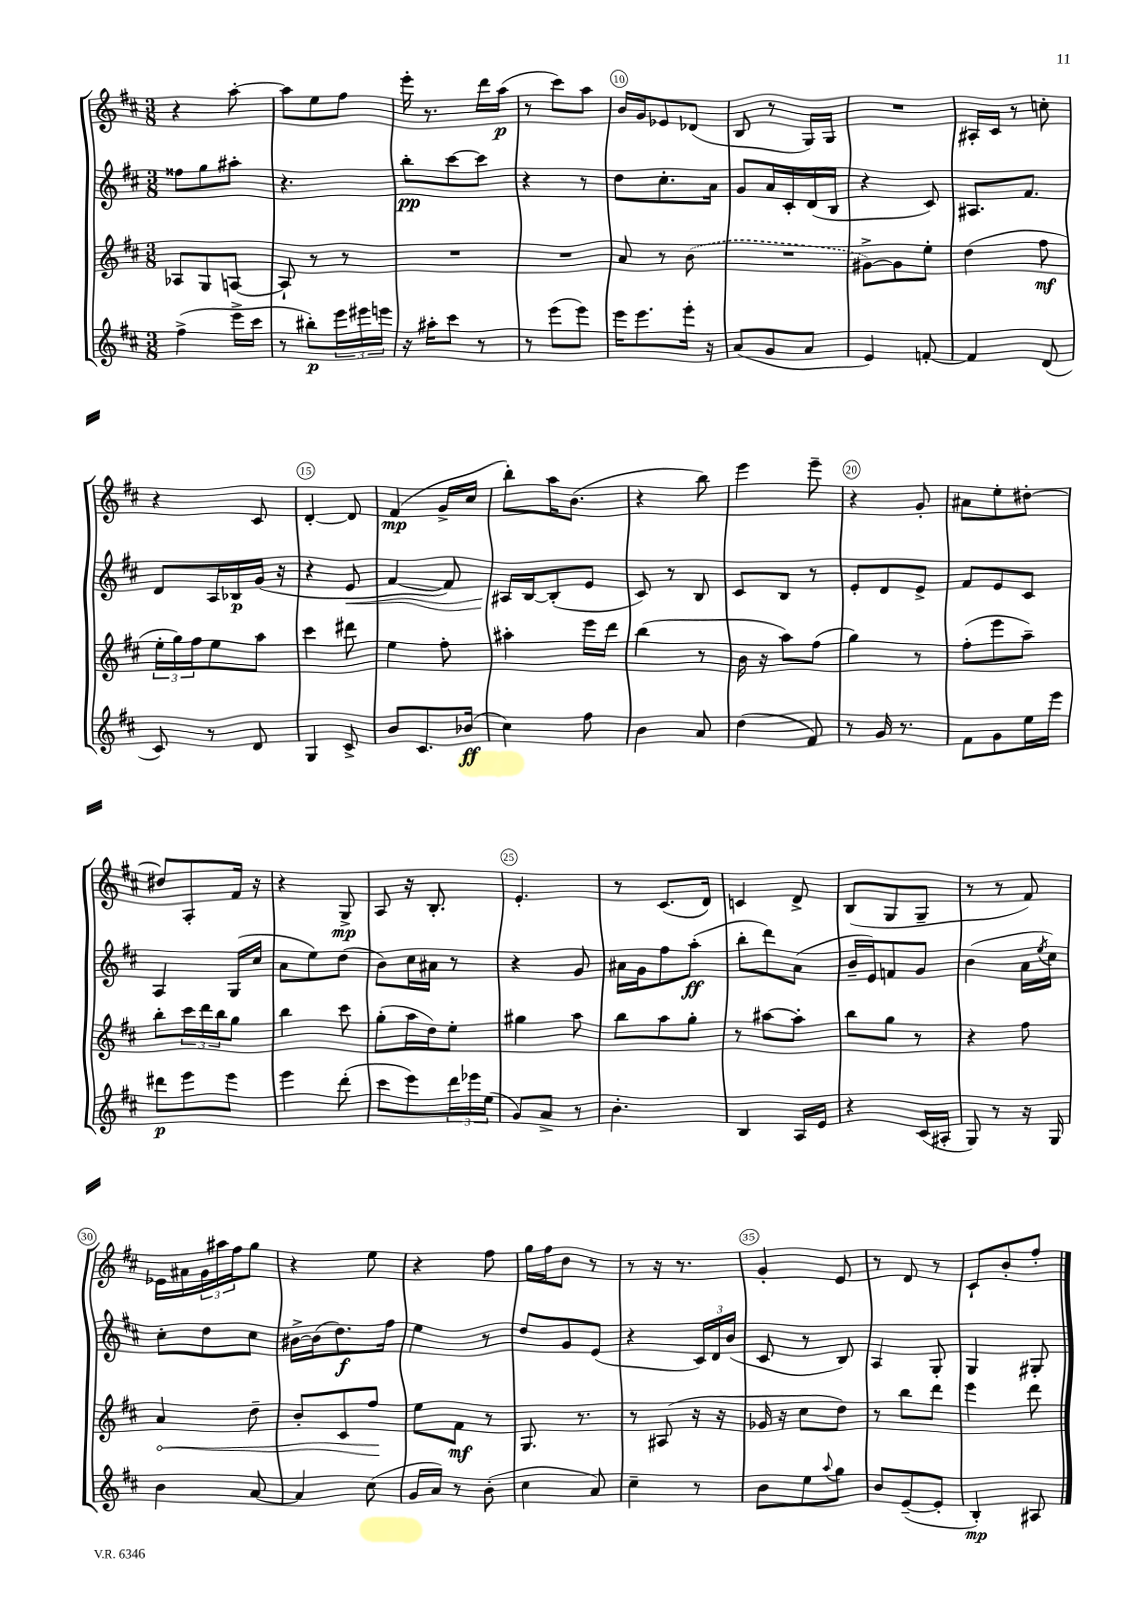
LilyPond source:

<<
\new StaffGroup <<
\new Staff = "s0" {
    \clef treble \key d \major \numericTimeSignature \time 3/8
    r4 a''8~-. |
    a''8 e''8 fis''8 |
    e'''16-. r8. d'''16 a''16\p( |
    r8 cis'''8) a''8 |
    b'16 g'16 ees'8 des'8( |
    b8 r8 g16) g16 |
    R4. |
    ais16-. cis'16 r8 c''8-. |
    r4 cis'8 |
    d'4~-. d'8 |
    fis'4\mp( g'16-> cis''16 |
    b''8-.) a''16 b'8.( |
    r4 b''8) |
    e'''4 e'''8-- |
    r4 g'8-. |
    ais'8 e''8-. dis''8~-. |
    dis''8 a8-. fis'16 r16 |
    r4 g8->\mp |
    a8 r16 b8.-. |
    e'4.-. |
    r8 cis'8.( d'16) |
    c'4 d'8-> |
    b8( g8 g8-- |
    r8 r8 fis'8) |
    ees'16 ais'16 \tuplet 3/2 { g'16 ais''16 fis''16 } g''8 |
    r4 e''8 |
    r4 fis''8 |
    g''16 fis''16 b'8 r8 |
    r8 r16 r8. |
    g'4-. e'8 |
    r8 d'8 r8 |
    cis'8-! b'8-. fis''8-. \bar "|." |
}
\new Staff = "s1" {
    \clef treble \key d \major \numericTimeSignature \time 3/8
    fisis''8 g''8 ais''8-. |
    r4. |
    b''8-.\pp cis'''8~ cis'''8 |
    r4 r8 |
    d''8 cis''8.-. a'16 |
    g'8 a'16 cis'16-. d'16( b16 |
    r4 cis'8) |
    ais8. fis'8. |
    d'8 a16 bes16\p g'16( r16 |
    r4 e'8\< |
    fis'4~ fis'8) |
    ais16\! b16~ b8-.( e'8 |
    cis'8) r8 b8 |
    cis'8 b8 r8 |
    e'8-. d'8 e'8-> |
    fis'8 e'8 cis'8 |
    a4 g16( cis''16 |
    a'8 e''8) d''8( |
    b'8) cis''16 ais'16 r8 |
    r4 g'8 |
    ais'16 g'16 fis''8 a''8-.\ff( |
    b''8-. d'''8) a'8( |
    b'16-- e'16) f'8 g'8 |
    b'4( a'16 \acciaccatura { e''8 } cis''16) |
    cis''8-. d''8 cis''8 |
    bis'16~-> bis'16( d''8.\f) fis''16 |
    e''4 r8 |
    d''8 g'8 e'8( |
    r4 \tuplet 3/2 { cis'16) d'16 b'16( } |
    cis'8 r8 b8) |
    a4 g8-. |
    g4 gis8-. \bar "|." |
}
\new Staff = "s2" {
    \clef treble \key d \major \numericTimeSignature \time 3/8
    aes8 g8 a8~ |
    a8-! r8 r8 |
    R4. |
    R4. |
    a'8 r8 \once \slurDashed b'8( |
    R4. |
    gis'8~->) gis'8 e''8-. |
    d''4( fis''8\mf |
    \tuplet 3/2 { e''16-. g''16) fis''16 } e''8 a''8 |
    cis'''4 dis'''8 |
    e''4 fis''8-. |
    ais''4-. e'''16 d'''16 |
    b''4( r8 |
    b'16 r16 a''8) fis''8( |
    g''4) r8 |
    fis''8-.( e'''8 a''8--) |
    b''8-. \tuplet 3/2 { cis'''16 d'''16 b''16 } g''8 |
    b''4 cis'''8 |
    g''8-.( a''16 d''16) e''8-. |
    gis''4 a''8 |
    b''8 a''8 g''8-. |
    r8 ais''8~ ais''8-. |
    b''8 g''8 r8 |
    r4 fis''8 |
    \once \override Hairpin.circled-tip = ##t a'4\< d''8-- |
    b'8-. cis'8 fis''8\! |
    e''8 fis'8\mf r8 |
    g8. r8. |
    r8 ais8( r16 r16 |
    ges'16 r16 cis''8 d''8) |
    r8 b''8 d'''8 |
    e'''4 d'''8 \bar "|." |
}
\new Staff = "s3" {
    \clef treble \key d \major \numericTimeSignature \time 3/8
    fis''4->( e'''16-> cis'''16 |
    r8 bis''8-.\p) \tuplet 3/2 { e'''16 eis'''16 e'''16 } |
    r16 ais''16-. cis'''8 r8 |
    r8 e'''8( e'''8) |
    e'''16 e'''8. e'''16-. r16 |
    a'8( g'8 a'8 |
    e'4) f'8~-. |
    f'4 d'8( |
    cis'8) r8 d'8 |
    g4 cis'8-> |
    b'8 cis'8. bes'16\ff( |
    cis''4) fis''8 |
    b'4 a'8 |
    d''4( fis'8) |
    r8 g'16 r8. |
    fis'8 g'8 e''16 e'''16 |
    dis'''8\p e'''8 e'''8 |
    e'''4 d'''8-.( |
    cis'''8 e'''8) \tuplet 3/2 { d'''16 ees'''16 e''16( } |
    g'8) a'8-> r8 |
    b'4.-. |
    b4 a16 e'16 |
    r4 cis'16( ais16-. |
    g8) r8 r16 g16 |
    b'4 a'8~ |
    a'4 cis''8( |
    g'16 a'16) r8 b'8-.( |
    cis''4 a'8) |
    cis''4-- r8 |
    b'8 e''8 \appoggiatura { a''8 } g''8 |
    b'8 e'8~--( e'8-. |
    b4-.\mp) ais8 \bar "|." |
}
>>
>>
\layout { \context { \Score currentBarNumber = #6 \override BarNumber.break-visibility = ##(#f #t #t) barNumberVisibility = #(every-nth-bar-number-visible 5) \override BarNumber.stencil = #(make-stencil-circler 0.1 0.3 ly:text-interface::print) } }
